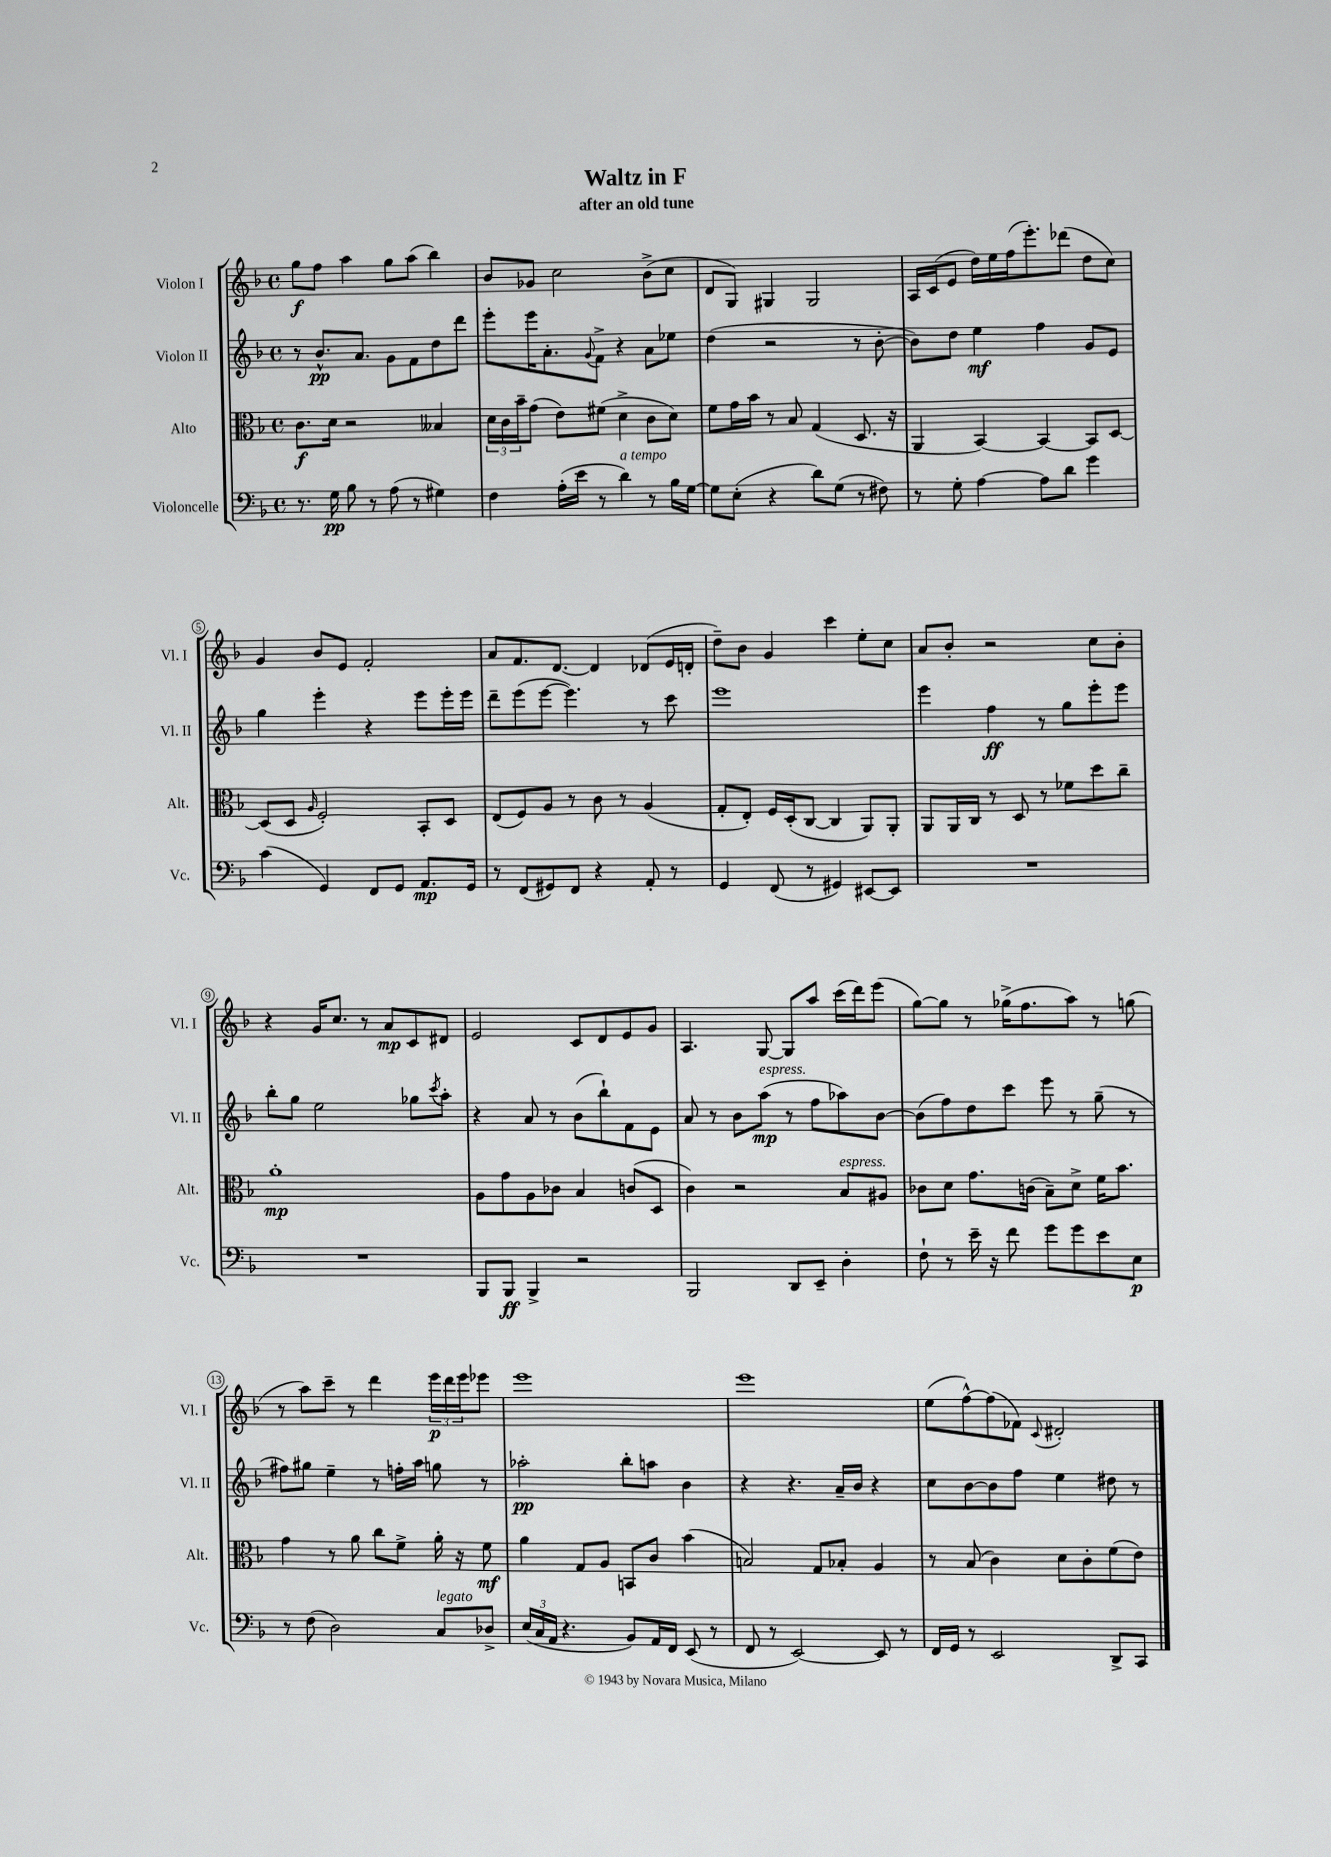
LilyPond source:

\header { title = "Waltz in F" subtitle = "after an old tune" }
<<
\new StaffGroup <<
\new Staff = "s0" \with { instrumentName = "Violon I" shortInstrumentName = "Vl. I" } {
    \clef treble \key f \major \defaultTimeSignature \time 4/4
    g''8\f f''8 a''4 g''8 a''8( bes''4) |
    bes'8 ges'8 c''2 bes'8->( c''8 |
    d'8 g8) gis4 gis2 |
    a16 c'16( e'8 d''16) e''16 f''16( e'''8.-.) des'''8( d''8 c''8) |
    g'4 bes'8 e'8 f'2-. |
    a'8 f'8. d'8.~ d'4 des'8( e'16 d'16-. |
    d''8--) bes'8 g'4 c'''4 e''8-. c''8 |
    a'8 bes'8-. r2 c''8 bes'8-. |
    r4 g'16 c''8. r8 a'8\mp c'8 dis'8 |
    e'2 c'8 d'8 e'8 g'8 |
    a4. g8~ g8 a''8 c'''16( d'''16) e'''8( |
    g''8~) g''8 r8 ges''16->( f''8. a''8) r8 g''8( |
    r8 a''8) c'''8-- r8 d'''4 \tuplet 3/2 { e'''16\p d'''16 e'''16 } ees'''8 |
    e'''1 |
    e'''1 |
    e''8( f''8~-^) f''8( fes'8) \appoggiatura { c'8 } dis'2-. \bar "|." |
}
\new Staff = "s1" \with { instrumentName = "Violon II" shortInstrumentName = "Vl. II" } {
    \clef treble \key f \major \defaultTimeSignature \time 4/4
    r8 bes'8.-^\pp a'8. g'8 f'8 d''8 d'''8 |
    e'''8-. e'''16 a'8.-. \appoggiatura { g'8 } f'8-> r4 a'8 ees''8 |
    d''4( r2 r8 bes'8~-. |
    bes'8) d''8 e''4\mf f''4 g'8 e'8 |
    g''4 e'''4-. r4 e'''8 e'''16-. e'''16 |
    d'''8-- e'''8( e'''8~ e'''4.) r8 c'''8 |
    e'''1 |
    e'''4 f''4\ff r8 g''8 e'''8-. e'''8 |
    bes''8-. g''8 e''2 ges''8 \acciaccatura { c'''8 } a''8-. |
    r4 a'8 r8 bes'8( bes''8-!) f'8 e'8 |
    a'8 r8 bes'8 a''8\mp^\markup { \italic "espress." }( r8 f''8 aes''8) bes'8~ |
    bes'8( f''8) d''8 c'''8 e'''8 r8 g''8--( r8 |
    fis''8) gis''8 e''4-- r8 f''16-. a''16 g''8 r8 |
    aes''2-.\pp bes''8-. a''8 bes'4 |
    r4 r4. a'16-- bes'16 r4 |
    c''8 bes'8~ bes'8 f''8 e''4 dis''8 r8 \bar "|." |
}
\new Staff = "s2" \with { instrumentName = "Alto" shortInstrumentName = "Alt." } {
    \clef alto \key f \major \defaultTimeSignature \time 4/4
    c'8.\f d'16 r2 beses4 |
    \tuplet 3/2 { d'16 c'16 bes'16-- } g'8( e'8) fis'8( d'4-> c'8 d'8) |
    f'8 g'16 bes'16 r8 bes8 g4( d8. r16 |
    a,4 bes,4~) bes,4~ bes,8 d8~ |
    d8( d8 \grace { a16 } f2-.) bes,8-. d8 |
    e8( f8) a8 r8 c'8 r8 a4( |
    g8-. e8-.) f16 d16-.( c8~ c4 a,8) a,8-. |
    a,8 a,16 c16 r8 d8 r8 fes'8 d''8 c''8-- |
    a'1-.\mp |
    a8 g'8 a8 ces'8 bes4 c'8( d8 |
    c'4) r2 bes8^\markup { \italic "espress." } ais8 |
    ces'8 d'8 g'8. c'16( bes8--) d'8-> f'16 bes'8. |
    g'4 r8 a'8 c''8 f'8-> a'16-. r16 f'8\mf |
    a'4 g8 a8 b,8 c'8 bes'4( |
    b2) g8 bes8-. a4 |
    r8 bes8( c'4) d'8 c'8-. f'8( e'8) \bar "|." |
}
\new Staff = "s3" \with { instrumentName = "Violoncelle" shortInstrumentName = "Vc." } {
    \clef bass \key f \major \defaultTimeSignature \time 4/4
    r8. g16\pp bes8 r8 a8( r8 gis4) |
    f4 a16-.( e'16 r8 d'4^\markup { \italic "a tempo" }) r8 bes16 g16~ |
    g8 e8-.( r4 d'8) g8( r8 fis8) |
    r8 g8-. a4~ a8 d'8 g'4 |
    c'4( g,4) f,8 g,8 a,8.\mp g,16 |
    r8 f,8( gis,8) f,8 r4 a,8-. r8 |
    g,4 f,8( r8 gis,4) eis,8~ eis,8 |
    R1 |
    R1 |
    bes,,8 bes,,8\ff bes,,4-> r2 |
    bes,,2 d,8 e,8-- d4-. |
    f8-! r8 e'16-- r16 f'8 g'8 g'8 e'8 e8\p |
    r8 f8( d2) c8^\markup { \italic "legato" } des8-> |
    \tuplet 3/2 { e16( c16 a,16 } r4. bes,8) a,16 f,16 e,8( r8 |
    f,8 r8 e,2~) e,8 r8 |
    f,16 g,16 r8 e,2 d,8-> c,8 \bar "|." |
}
>>
>>
\layout { \context { \Score \override BarNumber.stencil = #(make-stencil-circler 0.1 0.3 ly:text-interface::print) } }
